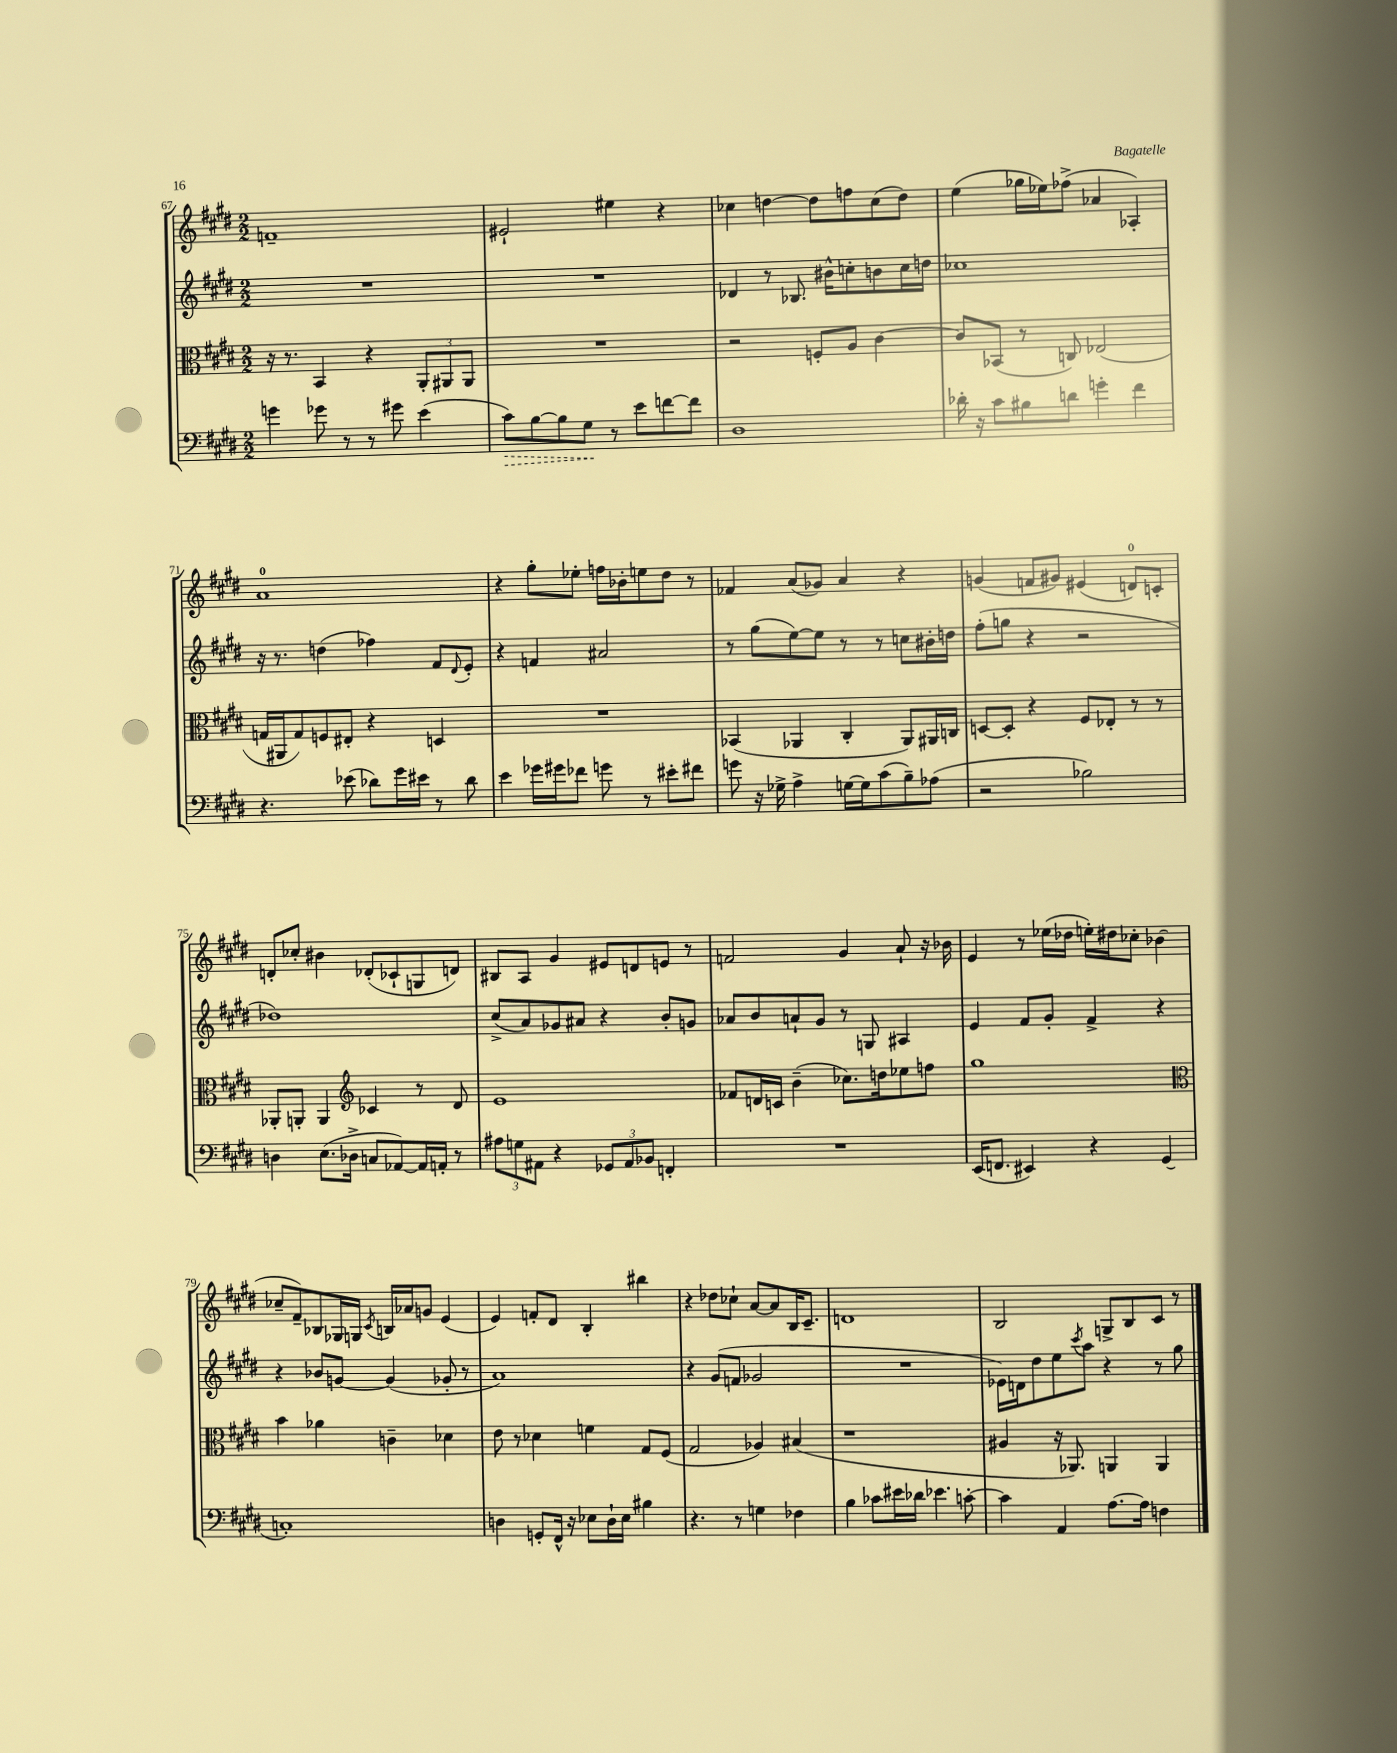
<<
\new StaffGroup <<
\new Staff = "s0" {
    \clef treble \key e \major \numericTimeSignature \time 2/2
    f'1-- |
    eis'2-! eis''4 r4 |
    ces''4 d''4~ d''8 f''8 ces''8( d''8) |
    e''4( ges''16 ees''16) fes''8->( aes'4 aes4-.) |
    a'1-0 |
    r4 gis''8-. ees''8-. f''16 bes'16-. e''8 dis''8 r8 |
    fes'4 a'8( ges'8) a'4 r4 |
    g'4( f'8 gis'8) eis'4( d'8-0) c'8-. |
    d'8-. ces''8-. bis'4 des'8-.( ces'8-! g8 d'8) |
    bis8 a8 gis'4 eis'8 d'8 e'8 r8 |
    f'2 gis'4 a'8-! r16 bes'16 |
    e'4 r8 ees''16( des''16 e''16-.) dis''16 ces''8-. bes'4( |
    ces''8-- fis'8--) bes8 ges16 g16 \acciaccatura { cis'8 } b16 aes'16 g'8 e'4( |
    e'4) f'8-. dis'8 b4-. bis''4 |
    r4 des''8 ces''8-! a'8~ a'8 b16 cis'8.-- |
    d'1 |
    b2 g8-> b8 cis'8 r8 \bar "|." |
}
\new Staff = "s1" {
    \clef treble \key e \major \numericTimeSignature \time 2/2
    R1 |
    R1 |
    des'4 r8 bes8. bis'16-^ c''8-. b'8 c''16 d''16 |
    ces''1 |
    r16 r8. d''4( fes''4) fis'8 \appoggiatura { dis'8 } e'8-. |
    r4 f'4 ais'2 |
    r8 gis''8( e''8~) e''8 r8 r8 c''8 bis'16-. d''16 |
    fis''8-.( g''8 r4 r2 |
    des''1) |
    cis''8->( a'8) ges'8 ais'8 r4 b'8-. g'8 |
    aes'8 b'8 a'8-! gis'8 r8 g8 ais4 |
    e'4 fis'8 gis'8-. fis'4-> r4 |
    r4 bes'8 g'8~ g'4( ges'8-. r8 |
    a'1) |
    r4 gis'8( f'8 ges'2 |
    R1 |
    ees'16) d'16 dis''8 e''8 \acciaccatura { cis'''8 } a''8 r4 r8 gis''8 \bar "|." |
}
\new Staff = "s2" {
    \clef alto \key e \major \numericTimeSignature \time 2/2
    r16 r8. b,4 r4 \tuplet 3/2 { a,8-. ais,8 ais,8 } |
    R1 |
    r2 f8-. a8 cis'4~ |
    cis'8 bes,8( r8 c8) ees2( |
    g16 ais,16 g8) f8 eis8-. r4 d4 |
    R1 |
    bes,4( aes,4 cis4-. aes,8) ais,16 c16 |
    d8~ d8-. r4 fis8 ees8-. r8 r8 |
    aes,8-. a,8-. a,4 \clef treble ces'4 r8 dis'8 |
    e'1 |
    fes'8 d'16 c'16 b'4--( ces''8.) d''16 ees''8 f''8 |
    gis''1 |
    \clef alto b'4 aes'4 c'4-- des'4 |
    e'8 r8 des'4 f'4 gis8 fis8( |
    gis2 aes4) bis4( |
    r1 |
    ais4 r16 aes,8.) a,4 a,4 \bar "|." |
}
\new Staff = "s3" {
    \clef bass \key e \major \numericTimeSignature \time 2/2
    g'4 ges'8 r8 r8 gis'8 e'4( |
    \once \override Hairpin.style = #'dashed-line cis'8\>) b8~ b8 gis8\! r8 e'8 f'8~ f'8 |
    dis1 |
    des'16-. r16 cis'8 bis8 d'8 g'4-. fis'4 |
    r4. ees'8( des'8) gis'16 eis'16 r8 des'8 |
    e'4 ges'16 gis'16 fes'8 g'8 r8 eis'8-. fis'8 |
    g'8 r16 ges16-> a4-> g16~ g16 cis'8( b8--) aes8( |
    r2 bes2) |
    d4 e8.( des16-> c8 aes,8~) aes,16 a,16-. r8 |
    \tuplet 3/2 { ais8 g8 ais,8 } r4 \tuplet 3/2 { ges,8 ais,8 bes,8 } f,4-. |
    R1 |
    e,16( f,8. eis,4) r4 gis,4( |
    c1-.) |
    d4 g,8-. fis,16-^ r16 ees8 d16-! ees16 bis4 |
    r4. r8 g4 fes4 |
    b4 ces'8 eis'16 des'16 ees'4. c'8~-. |
    c'4 a,4 a8.~ a16 f4 \bar "|." |
}
>>
>>
\layout { \context { \Score currentBarNumber = #67 } }
